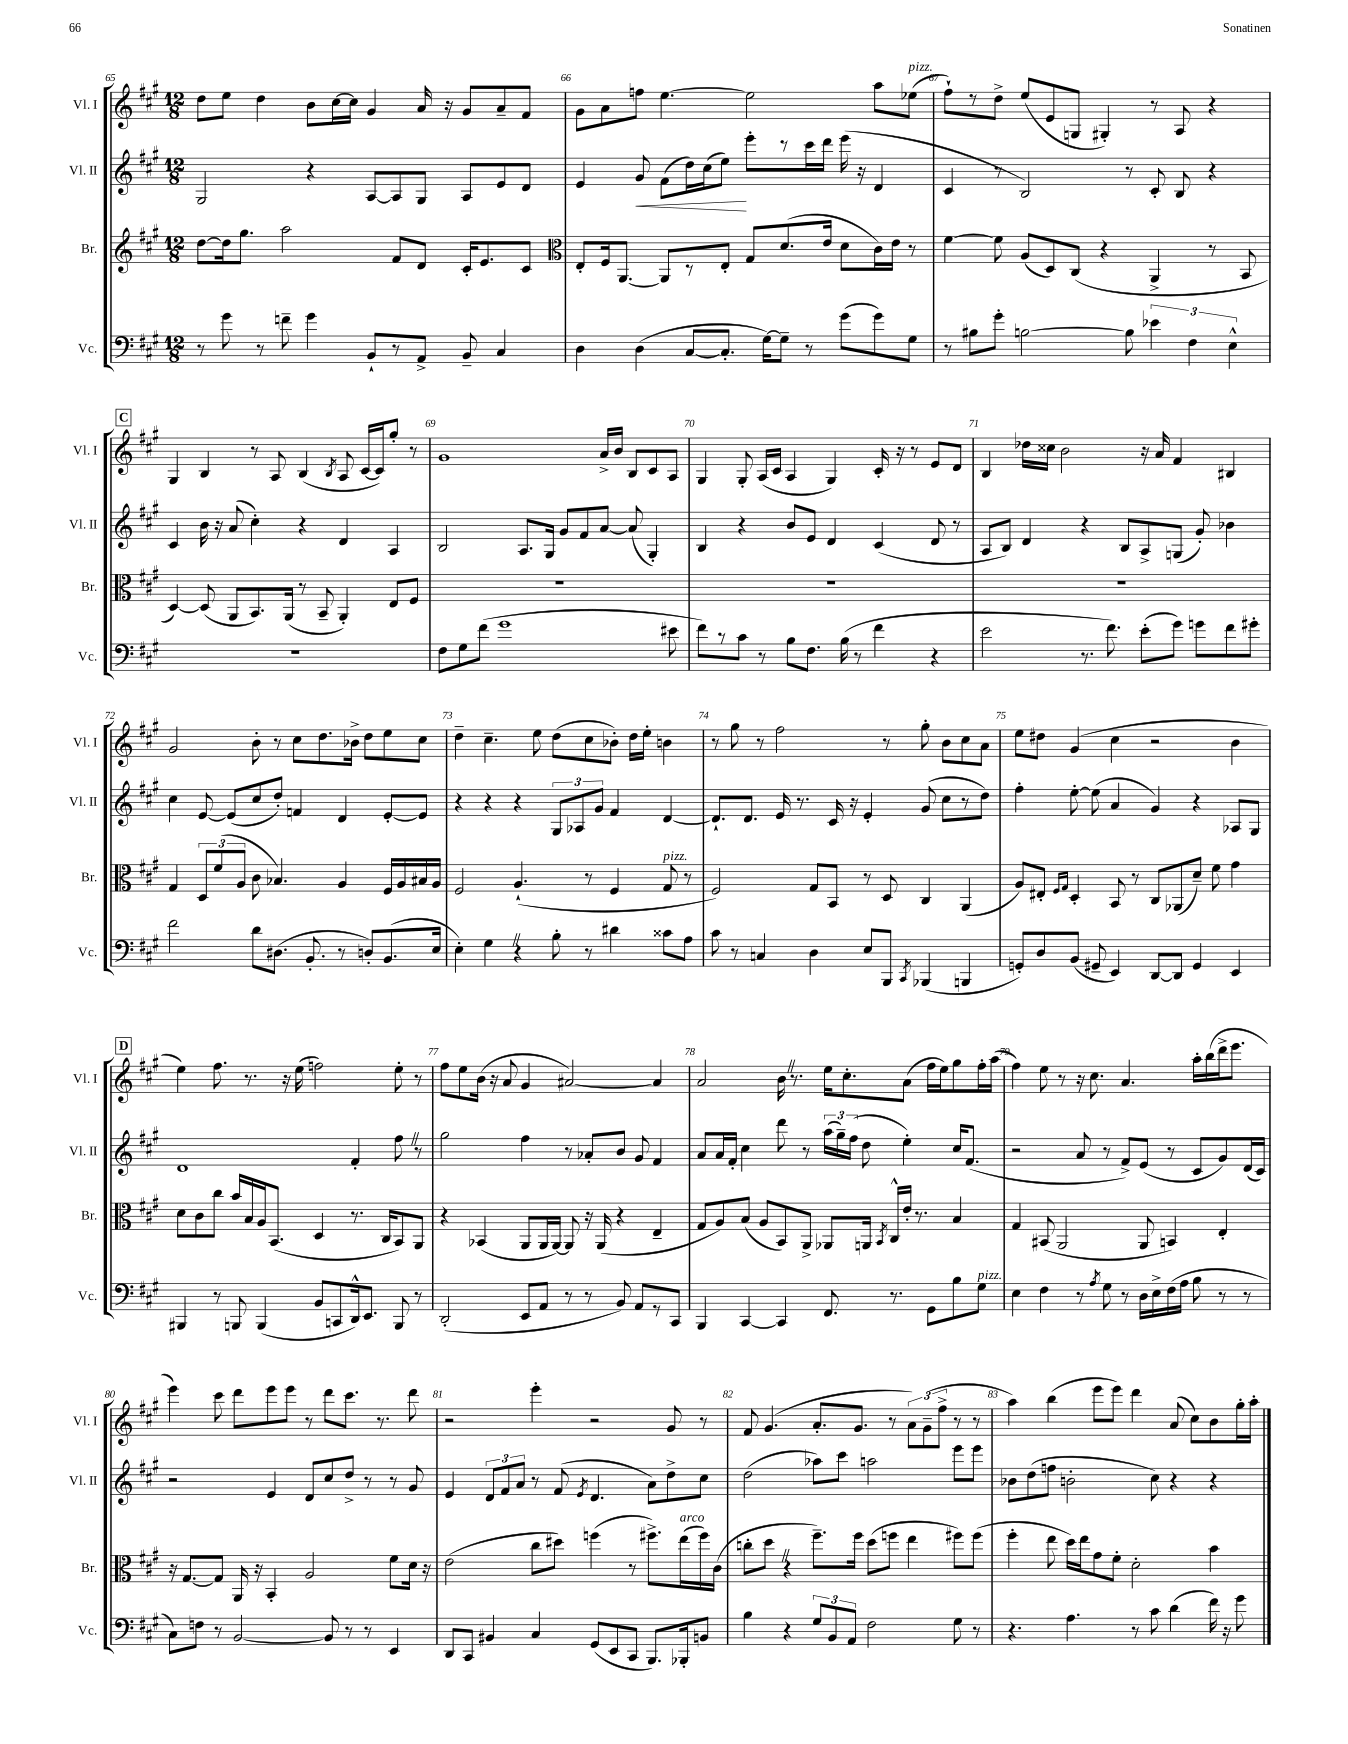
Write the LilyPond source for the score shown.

<<
\new StaffGroup <<
\new Staff = "s0" \with { instrumentName = "Vl. I" shortInstrumentName = "Vl. I" } {
    \clef treble \key a \major \numericTimeSignature \time 12/8
    \autoBeamOff d''8[ e''8] d''4 b'8[ cis''16~ cis''16] gis'4 a'16 r16 gis'8[ a'8-- fis'8] |
    gis'8[ a'8 f''8] e''4.~ e''2 a''8[ ees''8]^\markup { \italic "pizz." }( |
    fis''8[-!) r8 d''8]-> e''8[( e'8 g8] gis4-.) r8 a8 r4 |
    \mark \markup { \box "C" } gis4 b4 r8 a8 b4( \acciaccatura { b8 } a8 cis'16[~ cis'16) gis''8]-. r8 |
    gis'1 a'16[-> b'16] b8[ cis'8 a8] |
    gis4 gis8-. a16[( cis'16] a4 gis4) cis'16-. r16 r8 e'8[ d'8] |
    b4 des''16[ cisis''16] b'2 r16 a'16 fis'4 bis4 |
    gis'2 b'8-. r8 cis''8[ d''8. bes'16]-> d''8[ e''8 cis''8] |
    d''4-- cis''4.-- e''8 d''8[( cis''8 bes'8]-.) d''16[ e''16]-. b'4 |
    r8 gis''8 r8 fis''2 r8 gis''8-. b'8[ cis''8 a'8] |
    e''8[ dis''8] gis'4( cis''4 r2 b'4 |
    \mark \markup { \box "D" } e''4) fis''8. r8. r16 e''16( f''2) e''8-. r8 |
    fis''8[ e''8 b'16]( r16 a'8 gis'4 ais'2~) ais'4 |
    a'2 b'16 \once \override BreathingSign.text = \markup { \musicglyph "scripts.caesura.straight" } \breathe r8. e''16[ cis''8.-. a'8]( fis''16[ e''16) gis''8 fis''16-. a''16]( |
    fis''4) e''8 r8 r16 cis''8. a'4. a''16[-. b''16( d'''16-> e'''8.] |
    e'''4) cis'''8 d'''8[ e'''8 e'''8] r8 d'''8[ cis'''8.] r8. d'''8 |
    r2 e'''4-. r2 gis'8 r8 |
    fis'8 gis'4.( a'8.[-. gis'8.] r8 \tuplet 3/2 { a'8[) gis'8--( fis''8]-> } r8 r8 |
    a''4) b''4( e'''8[ e'''8]) d'''4 a'8( cis''8[) b'8 gis''16-. a''16]-. \bar "|." |
}
\new Staff = "s1" \with { instrumentName = "Vl. II" shortInstrumentName = "Vl. II" } {
    \clef treble \key a \major \numericTimeSignature \time 12/8
    \autoBeamOff gis2 r4 a8[~ a8 gis8] a8[ e'8 d'8] |
    e'4 gis'8\< fis'8[( d''16) cis''16( e''8]\!) e'''8[-. r8 cis'''16 d'''16] e'''16( r16 d'4 |
    cis'4 r8 b2) r8 cis'8-. b8 r4 |
    \mark \markup { \box "C" } cis'4 b'16 r16 a'8( cis''4-.) r4 d'4 a4 |
    b2 a8.[ gis16] gis'8[ fis'8 a'8]~ a'8( gis4-.) |
    b4 r4 b'8[ e'8] d'4 cis'4( d'8 r8 |
    a8[ b8]) d'4 r4 b8[ a8-> g8]( gis'8-.) bes'4 |
    cis''4 e'8~ e'8[( cis''8 d''8]-.) f'4 d'4 e'8[~-. e'8] |
    r4 r4 r4 \tuplet 3/2 { gis8[ aes8 gis'8] } fis'4 d'4~ |
    d'8.[-! d'8.] e'16 r8. cis'16 r16 e'4-. gis'8( cis''8[ r8 d''8]) |
    fis''4-. e''8~-. e''8( a'4 gis'4) r4 aes8[ gis8] |
    \mark \markup { \box "D" } d'1 fis'4-. fis''8 \once \override BreathingSign.text = \markup { \musicglyph "scripts.caesura.straight" } \breathe r8 |
    gis''2 fis''4 r8 aes'8[-. b'8] gis'8 fis'4 |
    a'8[ a'16 fis'16]-. cis''4 d'''8 r8 \tuplet 3/2 { a''16[( gis''16--) fis''16]( } d''8 e''4-.) cis''16[ fis'8.]( |
    r2 a'8 r8 fis'8[->) e'8]( r8 cis'8[ gis'8) d'16( cis'16]) |
    r2 e'4 d'8[ cis''8 d''8]-> r8 r8 gis'8 |
    e'4 \tuplet 3/2 { d'8[ fis'8 a'8] } r8 fis'8( \acciaccatura { e'8 } d'4. a'8[) d''8-> cis''8] |
    d''2( aes''8[) cis'''8] a''2 e'''8[ e'''8] |
    bes'8[ d''8( f''8] b'2-. cis''8) r4 r4 \bar "|." |
}
\new Staff = "s2" \with { instrumentName = "Br." shortInstrumentName = "Br." } {
    \clef treble \key a \major \numericTimeSignature \time 12/8
    \autoBeamOff d''8[~ d''16 gis''8.] a''2 fis'8[ d'8] cis'16[-. e'8. cis'8] |
    \clef alto e8[-. fis16 a,8.]~ a,8[ r8 e8]-. gis8[ d'8.( e'16] d'8[ cis'16) e'16] r8 |
    fis'4~ fis'8 a8[( d8) cis8]( r4 a,4-> r8 b,8 |
    \mark \markup { \box "C" } d4~) d8( a,8[ b,8.) a,16]( r8 b,8-- a,4-.) e8[ fis8] |
    R1. |
    R1. |
    R1. |
    gis4 \tuplet 3/2 { d8[ fis'8( a8] } cis'8 bes4.) a4 fis16[ a16 bis16 a16] |
    fis2 a4.-!( r8 fis4 gis8^\markup { \italic "pizz." } r8 |
    fis2) gis8[ b,8] r8 d8 cis4 a,4( |
    a8[) eis8]-. \grace { fis16[ gis16] } d4-. b,8 r8 cis8[ aes,8( d'8]--) fis'8 gis'4 |
    \mark \markup { \box "D" } d'8[ cis'8 cis''8] b'16[ b16 a16 b,8.]( d4 r8. cis16[ b,8) a,8] |
    r4 bes,4( a,8[ a,16 a,16]~) a,8 r16 a,16( r4 e4-- |
    gis8[ a8) b8]( a8[ b,8) a,8]-> aes,8[ a,16] \acciaccatura { b,8 } cis16[-^ e'16]-. r8. b4 |
    gis4 bis,8( a,2 a,8 b,4) e4-. |
    r16 gis8.[~ gis8] a,16 r16 b,4-. a2 fis'8[ d'16] r16 |
    e'2( cis''8[ dis''8]) f''4( r8 fis''8.[->) e''16^\markup { \italic "arco" }( fis''16) cis'16]( |
    c''8[-. d''8] \once \override BreathingSign.text = \markup { \musicglyph "scripts.caesura.straight" } \breathe r4 fis''8.[--) fis''16] d''8[( f''8] e''4 fis''8[) fis''8]( |
    fis''4-. e''8 d''16[) e''16 gis'8 fis'8]-. d'2-. b'4 \bar "|." |
}
\new Staff = "s3" \with { instrumentName = "Vc." shortInstrumentName = "Vc." } {
    \clef bass \key a \major \numericTimeSignature \time 12/8
    \autoBeamOff r8 gis'8 r8 f'8-- gis'4 b,8[-! r8 a,8]-> b,8-- cis4 |
    d4 d4( cis8[~ cis8.]-. gis16[~) gis8]-- r8 gis'8[( gis'8) gis8] |
    r8 bis8[ gis'8]-. b2~ b8 \tuplet 3/2 { ees'4 fis4 e4-^ } |
    \mark \markup { \box "C" } R1. |
    fis8[ gis8 fis'8]( gis'1 eis'8 |
    fis'8[) r8 cis'8] r8 b8[ fis8.] b16( r8 fis'4 r4 |
    e'2 r8. fis'8.) e'8[-.( gis'8]) g'8[ fis'8 gis'8]-. |
    fis'2 d'8[ dis8.]( b,8.-. r8 d8[-.) b,8.( e16] |
    e4-.) gis4 \once \override BreathingSign.text = \markup { \musicglyph "scripts.caesura.straight" } \breathe r4 b8-. r8 dis'4 cisis'8[ a8] |
    cis'8 r8 c4 d4 e8[ b,,8] \acciaccatura { cis,8 } bes,,4( b,,4 |
    g,8[-.) d8 b,8]( gis,8-- e,4) d,8[~ d,8] gis,4 e,4 |
    \mark \markup { \box "D" } bis,,4 r8 b,,8 b,,4( b,8[ c,8 d,16-^) e,8.] b,,8 r8 |
    d,2-.( e,8[ a,8] r8 r8 b,8) a,8[ r8 cis,8] |
    b,,4 cis,4~ cis,4 fis,8. r8. gis,8[ b8 gis8]^\markup { \italic "pizz." } |
    e4 fis4 r8 \acciaccatura { a8 } gis8 r8 d16[ e16-> fis16( a16] b8 r8 r8 |
    cis8[) f8] r8 b,2~ b,8 r8 r8 e,4 |
    d,8[ cis,8] bis,4 cis4 gis,8[( e,8 cis,8] b,,8.[) bes,,16-. b,8] |
    b4 r4 \tuplet 3/2 { gis8[ b,8 a,8] } fis2 gis8 r8 |
    r4. a4. r8 cis'8 d'4( fis'16) r16 gis'8 \bar "|." |
}
>>
>>
\layout { \context { \Score currentBarNumber = #65 \override BarNumber.break-visibility = ##(#f #t #t) barNumberVisibility = #all-bar-numbers-visible } }
